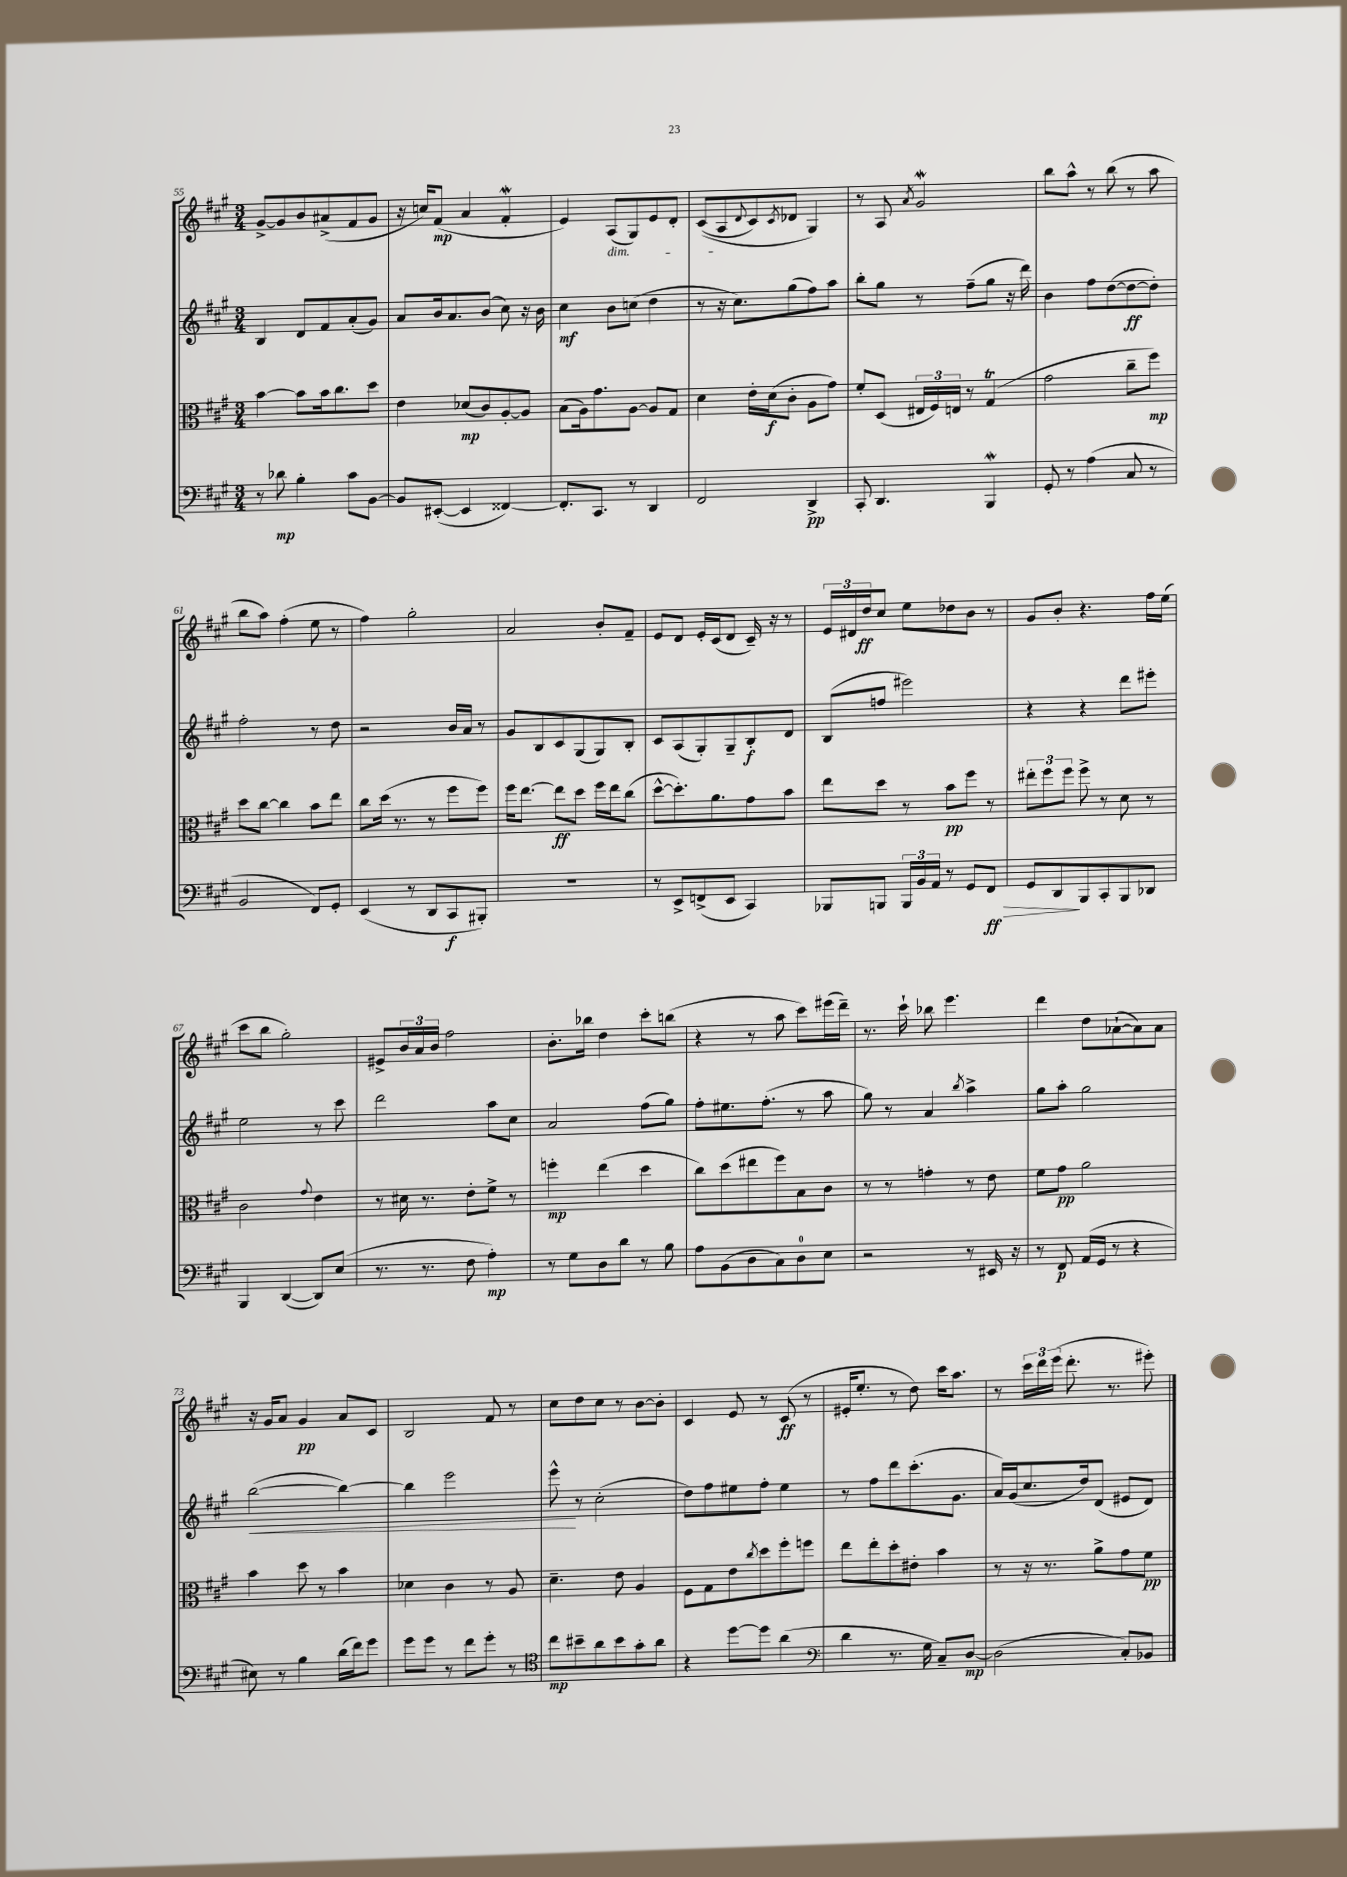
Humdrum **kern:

**kern	**dynam	**kern	**dynam	**kern	**dynam	**kern	**dynam
*part4	*part4	*part3	*part3	*part2	*part2	*part1	*part1
*staff4	*staff4	*staff3	*staff3	*staff2	*staff2	*staff1	*staff1
*clefF4	*	*clefC3	*	*clefG2	*	*clefG2	*
*k[f#c#g#]	*	*k[f#c#g#]	*	*k[f#c#g#]	*	*k[f#c#g#]	*
*M3/4	*	*M3/4	*	*M3/4	*	*M3/4	*
=55	=55	=55	=55	=55	=55	=55	=55
8r	.	[4b\	.	4B/	.	[8g#^/L	.
8d-X\	mp	.	.	.	.	8g#/]	.
4B'\	.	8b\L]	.	8d/L	.	8b/	.
.	.	16b\k	.	8f#/	.	(8a#X^/	.
.	.	8.cc#\	.	.	.	.	.
8c#\L	.	.	.	(8a'/	.	8f#/	.
[8BB\J	.	8dd\J	.	8g#/J)	.	8g#/J	.
=56	=56	=56	=56	=56	=56	=56	=56
8BB/L]	.	4e\	.	8a/L	.	16r	.
.	.	.	.	.	.	16ccn/KL)	.
([8EE#X'/J	.	.	.	16b/k	.	(8f#/J	mp
.	.	.	.	8.a/	.	.	.
4EE#/]	.	(8d-X/L	mp	.	.	4a/	.
.	.	8c#/)	.	(8b/J	.	.	.
[4FF##X/)	.	[8A'/	.	8cc#\)	.	4f#W'/	.
.	.	8A/J]	.	16r	.	.	.
.	.	.	.	16b\	.	.	.
=57	=57	=57	=57	=57	=57	=57	=57
8.FF##'/L]	.	(8B\L	.	4cc#\	mf	4e/)	.
.	.	16A\k)	.	.	.	.	.
8.CC#/J	.	8.g#\	.	.	.	.	.
!	!	!	!	!	!	!LO:TX:b:i:t=dim.	!
.	.	.	.	8b\L	.	(8A/L	.
8r	.	[8A\J	.	(8ccn\J	.	8G#/)	.
4DD/	.	8A/L]	.	4dd\	.	8e/	.
.	.	8G#/J	.	.	.	8d'/J	.
=58	=58	=58	=58	=58	=58	=58	=58
2FF#/	.	4d\	.	8r	.	((8c#/L	.
.	.	.	.	16r	.	8A/	.
.	.	.	.	8.cc#\L)	.	.	.
.	.	.	.	.	.	8qqd/	.
.	.	16e'\LL	.	.	.	8c#/)	.
.	.	(16d\J	f	.	.	.	.
.	.	.	.	.	.	8qc#/	.
.	.	8c#'\J	.	(8gg#\	.	8d-X/J	.
4DD^/	pp	8A\L	.	8ff#\)	.	4G#/)	.
.	.	8g#\J)	.	8aa\J	.	.	.
=59	=59	=59	=59	=59	=59	=59	=59
8CC#'/	.	8f#'/L	.	8bb'\L	.	8r	.
4.DD/	.	(8D/J	.	8gg#\J	.	8A/	.
.	.	.	.	.	.	8qa/	.
.	.	24E#X/LL	.	8r	.	2g#W/	.
.	.	24F#/)	.	.	.	.	.
.	.	24En/JJ	.	.	.	.	.
.	.	8r	.	(8ff#~\L	.	.	.
4BBBW/	.	(4G#t/	.	8gg#\J	.	.	.
.	.	.	.	16r	.	.	.
.	.	.	.	16ddd\)	.	.	.
=60	=60	=60	=60	=60	=60	=60	=60
8GG#'/	.	2g#\	.	4b\	.	8bb\L	.
8r	.	.	.	.	.	8aa^^\J	.
(4A\	.	.	.	8ff#\L	.	8r	.
.	.	.	.	([8dd\	.	(8bb\	.
8C#/	.	8cc#~\L	.	8dd\_	ff	8r	.
8r	.	8ff#\J)	mp	8dd'\J])	.	8aa\	.
!!LO:LB:g=z
=61	=61	=61	=61	=61	=61	=61	=61
2BB/	.	8dd\L	.	2ff#'\	.	8bb\L	.
.	.	[8cc#\J	.	.	.	8aa\J)	.
.	.	4cc#\]	.	.	.	(4ff#'\	.
8FF#/L)	.	8b\L	.	8r	.	8ee\	.
8GG#'/J	.	8ee\J	.	8dd\	.	8r	.
=62	=62	=62	=62	=62	=62	=62	=62
(4EE/	.	8cc#\L	.	2r	.	4ff#\)	.
.	.	(16dd\Jk	.	.	.	.	.
.	.	8.r	.	.	.	.	.
8r	.	.	.	.	.	2gg#'\	.
8DD/L	.	8r	.	.	.	.	.
8CC#/	f	8ff#\L	.	16b/LL	.	.	.
.	.	.	.	16a/JJ	.	.	.
8BBB#X'/J)	.	8ff#\J)	.	8r	.	.	.
=63	=63	=63	=63	=63	=63	=63	=63
2.r	.	16ff#\KL	.	8g#/L	.	2a/	.
.	.	[8.ee\J	.	.	.	.	.
.	.	.	.	8B/	.	.	.
.	.	8ee\L]	ff	8c#/	.	.	.
.	.	8dd\J	.	(8G#/	.	.	.
.	.	16ff#\LL	.	8G#/)	.	8b'/L	.
.	.	16ee\J	.	.	.	.	.
.	.	(8cc#\J	.	8B'/J	.	8f#~/J	.
=64	=64	=64	=64	=64	=64	=64	=64
8r	.	[8dd^^\L	.	8c#/L	.	8e/L	.
8EE^/L	.	8.dd'\])	.	(8A/	.	8d/J	.
(8FFn^/	.	.	.	8G#'/)	.	16e'/LL	.
.	.	8.a\	.	.	.	(16c#/J	.
8EE/J	.	.	.	8G#~/	.	8d/J	.
4CC#/)	.	8g#\	.	8B'/	f	16c#~/)	.
.	.	.	.	.	.	16r	.
.	.	8b\J	.	8d/J	.	8r	.
=65	=65	=65	=65	=65	=65	=65	=65
8BBB-X/L	.	8ee\L	.	(8B/L	.	24e/LL	.
.	.	.	.	.	.	24d#X/	.
.	.	.	.	.	.	24dd/J	ff
8BBBn/J	.	8dd\J	.	8ffn/J	.	8cc#/J	.
24BBB/LL	.	8r	.	2eee#X\)	.	8ee\L	.
24BB/	.	.	.	.	.	.	.
24AA/JJ	.	.	.	.	.	.	.
8r	.	8b\L	pp	.	.	8dd-X\	.
8GG#/L	.	8ff#\J	.	.	.	8b\J	.
!	!LO:HP:b	!	!	!	!	!	!
8FF#/J	> ff	8r	.	.	.	8r	.
=66	=66	=66	=66	=66	=66	=66	=66
8GG#/L	.	12ee#X'\L	.	4r	.	8g#/L	.
.	.	12ff#\	.	.	.	.	.
8DD/	.	.	.	.	.	8b'/J	.
.	.	12ff#\J	.	.	.	.	.
8BBB/	]	8ff#^\	.	4r	.	4.r	.
8CC#'/	.	8r	.	.	.	.	.
8BBB/	.	8d\	.	8ddd\L	.	.	.
8DD-X/J	.	8r	.	8eee#X'\J	.	16ff#\LL	.
.	.	.	.	.	.	(16ee\JJ	.
!!LO:LB:g=z
=67	=67	=67	=67	=67	=67	=67	=67
4BBB/	.	2c#\	.	2ee\	.	8ccc#\L	.
.	.	.	.	.	.	8bb\J	.
([4DD/	.	.	.	.	.	2gg#'\)	.
.	.	8qqg#/	.	.	.	.	.
8DD/L])	.	4e\	.	8r	.	.	.
(8E/J	.	.	.	8ccc#\	.	.	.
=68	=68	=68	=68	=68	=68	=68	=68
8.r	.	8r	.	2ddd\	.	8e#X^/L	.
.	.	16d#X\	.	.	.	24b/L	.
.	.	.	.	.	.	24a/	.
8.r	.	8.r	.	.	.	.	.
.	.	.	.	.	.	24b/JJ	.
.	.	.	.	.	.	2ff#\	.
8F#\	.	8e'\L	.	.	.	.	.
4A'\)	mp	8f#^\J	.	8aa\L	.	.	.
.	.	8r	.	8cc#\J	.	.	.
=69	=69	=69	=69	=69	=69	=69	=69
8r	.	4ffn'\	mp	2a/	.	8.b'\L	.
8G#\L	.	.	.	.	.	.	.
.	.	.	.	.	.	16bb-X\Jk	.
8D\	.	(4ee\	.	.	.	4dd\	.
8d\J	.	.	.	.	.	.	.
8r	.	4dd\	.	(8ff#\L	.	8ccc#'\L	.
8B\	.	.	.	8gg#\J)	.	(8bbn\J	.
=70	=70	=70	=70	=70	=70	=70	=70
8A\L	.	8cc#\L)	.	8ff#'\L	.	4r	.
(8BB\	.	(8dd\	.	8.ee#X\	.	.	.
8D\	.	8ee#X\	.	.	.	8r	.
.	.	.	.	(8.ff#'\J	.	.	.
8C#\)	.	8ff#\)	.	.	.	8aa\	.
8D\	.	8B\	.	8r	.	8ccc#\L)	.
8E\J	.	8c#\J	.	8aa\	.	(16eee#X\L	.
.	.	.	.	.	.	16ddd~\JJ)	.
=71	=71	=71	=71	=71	=71	=71	=71
2r	.	8r	.	8gg#\)	.	8.r	.
.	.	8r	.	8r	.	.	.
.	.	.	.	.	.	16ccc#`\	.
.	.	4gn'\	.	4a/	.	8bb-X\	.
.	.	.	.	.	.	4.eee\	.
.	.	.	.	8qbb/	.	.	.
8r	.	8r	.	4aa^\	.	.	.
16EE#X/	.	8e\	.	.	.	.	.
16r	.	.	.	.	.	.	.
=72	=72	=72	=72	=72	=72	=72	=72
8r	.	8f#\L	.	8gg#\L	.	4ddd\	.
8FF#/	p	8g#\J	pp	8aa'\J	.	.	.
(16AA/LL	.	2a\	.	2gg#\	.	8dd\L	.
16GG#/JJ	.	.	.	.	.	.	.
8r	.	.	.	.	.	([8a-X`\	.
4r	.	.	.	.	.	8a-\])	.
.	.	.	.	.	.	8a-\J	.
!!LO:LB:g=z
=73	=73	=73	=73	=73	=73	=73	=73
!	!	!	!	!	!LO:HP:b	!	!
8E#X\)	.	4b\	.	([2bb\	<	16r	.
.	.	.	.	.	.	16g#/KL	.
8r	.	.	.	.	.	8a/J	.
4B\	.	8dd\	.	.	.	4g#/	pp
.	.	8r	.	.	.	.	.
(16d\LL	.	4b\	.	4bb\_)	.	8a/L	.
16f#\J)	.	.	.	.	.	.	.
8g#\J	.	.	.	.	.	8c#/J	.
=74	=74	=74	=74	=74	=74	=74	=74
8g#\L	.	4d-X\	.	4bb\]	.	2B/	.
8g#\J	.	.	.	.	.	.	.
8r	.	4c#\	.	2eee\	.	.	.
8f#\L	.	.	.	.	.	.	.
8g#'\J	.	8r	.	.	.	8f#/	.
8r	.	8A/	.	.	.	8r	.
=75	=75	=75	=75	=75	=75	=75	=75
*clefC4	*	*	*	*	*	*	*
8cc#\L	mp	4.d~\	.	8eee^^\	.	8cc#\L	.
8b#X~\	.	.	.	8r	[	8dd\	.
8a\	.	.	.	(2cc#'\	.	8cc#\J	.
8b#\	.	8e\	.	.	.	8r	.
8g#'\	.	4A/	.	.	.	[8b\L	.
8a\J	.	.	.	.	.	8b'\J]	.
=76	=76	=76	=76	=76	=76	=76	=76
4r	.	8F#\L	.	8dd\L)	.	4c#/	.
.	.	8G#\	.	8ff#\	.	.	.
[8dd\L	.	8e\	.	8ee#X\	.	8e/	.
.	.	8qcc#/	.	.	.	.	.
8dd\J]	.	8dd\	.	8ff#'\J	.	8r	.
(4a\	.	8ff#'\	.	4ee#\	.	(8c#/	ff
.	.	8ffn\J	.	.	.	8r	.
=77	=77	=77	=77	=77	=77	=77	=77
*clefF4	*	*	*	*	*	*	*
4d\	.	8ee\L	.	8r	.	16e#X'/KL	.
.	.	.	.	.	.	8.ee'/J	.
.	.	8ee'\	.	8ff#\L	.	.	.
8.r	.	8dd'\	.	8ddd\	.	8r	.
.	.	8e#X'\J	.	(8.ccc#'\	.	8dd\)	.
16G#\	.	.	.	.	.	.	.
8C#~/L)	.	4b\	.	.	.	16ccc#\KL	.
.	.	.	.	8.g#\J	.	8.aa\J	.
[8D/J	mp	.	.	.	.	.	.
=78	=78	=78	=78	=78	=78	=78	=78
(2D\]	.	8r	.	16a/LL)	.	8r	.
.	.	.	.	(16g#/J	.	.	.
.	.	16r	.	8.cc#/	.	24ccc#\LL	.
.	.	.	.	.	.	24ddd\	.
.	.	8.r	.	.	.	.	.
.	.	.	.	.	.	(24eee\JJ	.
.	.	.	.	.	.	8.ddd'\	.
.	.	.	.	16dd/k)	.	.	.
.	.	8a^\L	.	(8d/J	.	.	.
.	.	.	.	.	.	8.r	.
8C#'/L)	.	8g#\	.	8e#X/L	.	.	.
8BB-X/J	.	8f#\J	pp	8d/J)	.	8eee#X'\)	.
==	==	==	==	==	==	==	==
*-	*-	*-	*-	*-	*-	*-	*-
